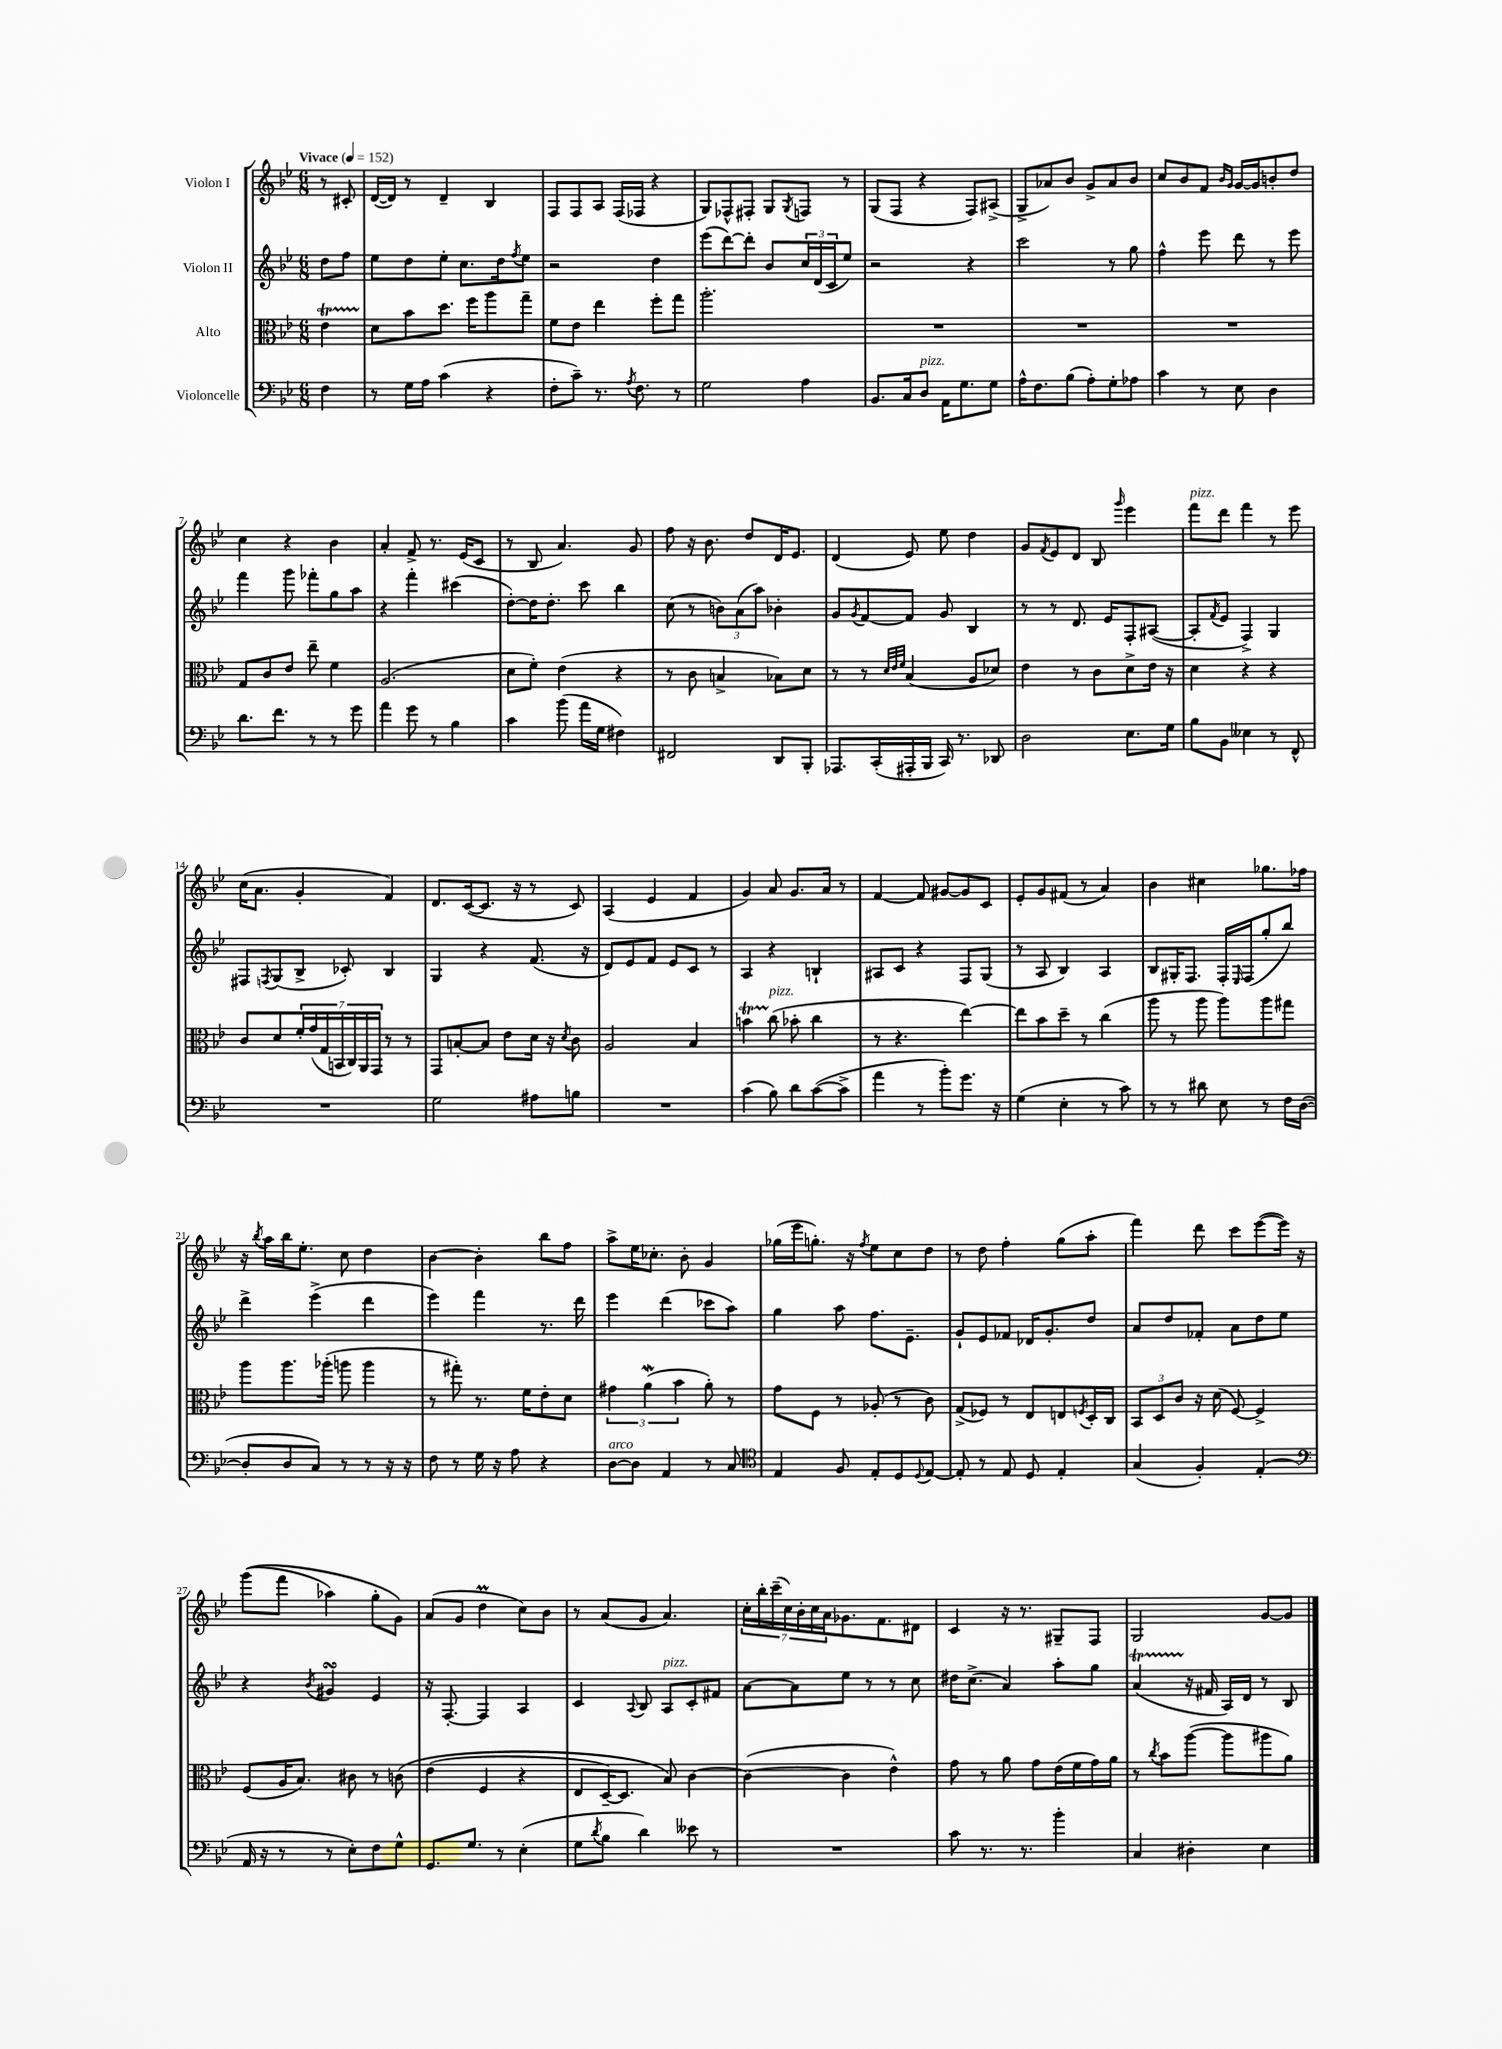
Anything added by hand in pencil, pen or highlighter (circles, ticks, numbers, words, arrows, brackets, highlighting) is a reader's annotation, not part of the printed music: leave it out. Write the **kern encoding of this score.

**kern	**kern	**kern	**kern
*part4	*part3	*part2	*part1
*staff4	*staff3	*staff2	*staff1
*I"Violoncelle	*I"Alto	*I"Violon II	*I"Violon I
*clefF4	*clefC3	*clefG2	*clefG2
*k[b-e-]	*k[b-e-]	*k[b-e-]	*k[b-e-]
*M6/8	*M6/8	*M6/8	*M6/8
*MM152	*MM152	*MM152	*MM152
=	=	=	=
!	!	!	!LO:TX:a:B:t=Vivace
4F\	4e-T\	8dd\L	8r
.	.	8ff\J	8c#X'/
=1	=1	=1	=1
8r	8d\L	8ee-\L	([16d/LL
.	.	.	16d/JJ])
16G\LL	8b-\	8dd\	8r
16A\JJ	.	.	.
(4c\	8.dd\J	8ee-'\J	4d~/
.	.	8.cc\L	.
.	16ff\KL	.	.
4r	8aa\	.	4B-/
.	.	16dd\k	.
.	.	8qff/	.
.	8gg~\J	8ee-\J	.
=2	=2	=2	=2
8F'\L	8f\L	2r	8F/L
8c~\J)	8e-\J	.	8F/
8.r	4ee-\	.	8A/J
.	.	.	(16F/LL
8qA/	.	.	.
8.F\	.	.	16F-X/JJ
.	8ff'\L	4dd\	4r
8r	8gg\J	.	.
=3	=3	=3	=3
2G\	2.aa'\	(8eee-\L	8G/L)
.	.	[8ddd\)	8F-X^^/
.	.	8ddd'\J]	8F#X'/J
.	.	8b-/L	8G/L
.	.	.	8qG/
4A\	.	24cc/L	8Fn/J
.	.	(24d/	.
.	.	24c/J	.
.	.	8ee-/J)	8r
=4	=4	=4	=4
8.BB-/L	2.r	2r	(8G/L
.	.	.	8F/J
16C/k	.	.	.
!LO:TX:a:i:t=pizz.	!	!	!
8D/J	.	.	4r
16AA\KL	.	.	.
8.G\	.	.	.
.	.	4r	8F/L)
8G\J	.	.	(8A#X^/J
=5	=5	=5	=5
16A^^\KL	2.r	2ccc\	8G^/L
8.F\	.	.	.
.	.	.	8a-X/)
(8B-\J	.	.	8b-/J
8A'\L)	.	.	8g^/L
8G'\	.	8r	8a-/
8A-X\J	.	8gg\	8b-/J
=6	=6	=6	=6
4c\	2.r	4ff^^\	8cc/L
.	.	.	8b-/
8r	.	8eee-\	8f/J
.	.	.	16qqb-/LL
.	.	.	16qqg/JJ
8E-\	.	8ddd\	[16g/LL
.	.	.	16g/J]
4D\	.	8r	8bn'/
.	.	8eee-\	8dd/J
!!LO:LB:g=z
=7	=7	=7	=7
8.d\L	8G/L	4fff\	4cc\
.	8c/	.	.
8.f\J	.	.	.
.	8e-/J	8ggg\	4r
8r	8ee-~\	8fff-X'\L	.
8r	4f\	8gg\	4b-\
8g\	.	8aa\J	.
=8	=8	=8	=8
4a\	(2.A/	4r	4a'/
8g\	.	4fff'\	8f^/
8r	.	.	8.r
4B-\	.	(4ccc#X\	.
.	.	.	(16e-/KL
.	.	.	8c/J
=9	=9	=9	=9
4c\	8d\L	[8dd'\L)	8r
.	8f'\J)	16dd\K]	8B-/
.	.	8.dd'\J	.
(8b-\	(4e-\	.	4.a/)
16a\LL	.	8ccc\	.
16G\JJ	.	.	.
4F#X\)	4r	4bb-\	.
.	.	.	8g/
=10	=10	=10	=10
2FF#X/	8r	(8cc\	8ff\
.	8c\	8r	16r
.	.	.	8.b-\
.	4Bn^/	12bn\L)	.
.	.	(12a\	.
.	.	.	8dd/L
.	.	12aa\J)	.
8DD/L	8B-X\L)	4b-X'\	16d/K
.	.	.	8.e-/J
8BBB-'/J	8d\J	.	.
=11	=11	=11	=11
8.AAA-X/L	8r	8g/L	(4d/
.	.	8qg/	.
.	8r	[8f/	.
(16CC'/L	.	.	.
.	32qqd/LLL	.	.
.	32qqe-/	.	.
.	32qqf/JJJ	.	.
16AAA#X'/	(4B-/	8f/J]	8e-/)
16BBB-/JJ	.	.	.
16CC/)	.	8g/	8ee-\
8.r	.	.	.
.	8A/L	4B-/	4dd\
8DD-X/	8d-X/J)	.	.
=12	=12	=12	=12
2D\	4e-\	8r	8g/L
.	.	.	8qf/
.	.	8r	8e-/
.	8r	8.d/	8d/J
.	8c\L	.	8B-/
.	.	16e-/KL	.
.	.	.	16qqggg/
8.E-\L	8d^\	8F'/	4eee-\
.	16e-\Jk	([8A#X/J	.
16G\Jk	16r	.	.
=13	=13	=13	=13
!	!	!	!LO:TX:a:i:t=pizz.
8B-\L	4d\	8A#'/L]	8fff\L
.	.	8qf/	.
8BB-\J	.	8e-/J	8ddd\J
4E--X\	4r	4F^/)	4fff\
8r	4r	4G/	8r
8FF^^/	.	.	8eee-\
!!LO:LB:g=z
=14	=14	=14	=14
2.r	8c/L	8F#X/L	(16cc\KL
.	.	.	8.a\J
.	.	8qFn/	.
.	8d/	(8G/	.
.	28f'/L	8B-^/J	4g'/
.	(28g/	.	.
.	28G/	.	.
.	28BBn/	.	.
.	.	8c-X'/)	.
.	28C/)	.	.
.	28AA/	.	.
.	28GG/JJ	.	.
.	8r	4B-/	4f/)
.	8r	.	.
=15	=15	=15	=15
2G\	8GG/L	4G/	8.d/L
.	[8Bn'/	.	.
.	.	.	([16c/k
.	8B/J]	4r	8.c/J]
.	8e-\L	.	.
.	.	.	16r
8A#X\L	16d\Jk	(8.f/	8r
.	16r	.	.
.	8qd/	.	.
8Bn\J	8c\	.	8c/)
.	.	16r	.
=16	=16	=16	=16
2.r	2A/	8d/L)	(4A/
.	.	8e-/	.
.	.	8f/J	4e-/
.	.	8e-/L	.
.	4B-/	8c/J	4f/
.	.	8r	.
=17	=17	=17	=17
(4c\	4bnt\	4A/	4g/)
!	!LO:TX:a:i:t=pizz.	!	!
8B-\)	(8cc\	4r	8a/
8d\L	8b-X'\	.	8.g/L
([8c\	4cc\	4Bn`/	.
.	.	.	16a/Jk
8c^\J]	.	.	8r
=18	=18	=18	=18
4a\	8r	8A#X/L	[4f/
.	4.r	8c/J	.
8r	.	4r	8f/]
8b-'\L)	.	.	[8g#X/L
8.g\J	[4ee-\)	8F/L	8g#/]
.	.	(8G/J	8c/J
16r	.	.	.
=19	=19	=19	=19
(4G\	8ee-\L]	8r	8e-'/L
.	8b-\	8A/	8g/
4E-'\	8dd~\J	4B-/)	(8f#X/J
.	8r	.	8r
8r	(4cc\	4A/	4a/)
8c\)	.	.	.
=20	=20	=20	=20
8r	8aa\	8B-/L	4b-\
8r	8r	16G#X'/K	.
.	.	8.F/J	.
8d#X\	8aa\	.	4cc#X\
8E-\	8aa\L)	16F'/LL	.
.	.	16qqE-/	.
.	.	(16F/J	.
8r	8aa\	8gg'/	8.gg-X\L
16F\LL	8gg#X\J	8bb-/J)	.
([16D\JJ	.	.	16ff-X\Jk
!!LO:LB:g=z
=21	=21	=21	=21
8D'/L]	8aa\L	4ddd^\	16r
.	.	.	8qbb-/
.	.	.	16aa\LL
8D/	8.aa\	.	16bb-\J
.	.	.	8.ee-'\J
8C/J)	.	(4eee-^\	.
.	(16aa-X'\Jk	.	.
8r	8aan\	.	8cc\
8r	4aa\	4ddd\	4dd\
16r	.	.	.
16r	.	.	.
=22	=22	=22	=22
8F\	8r	4eee-\)	[4b-\
8r	8gg#X'\)	.	.
16G\	8.r	4fff\	4b-'\]
16r	.	.	.
8A\	.	.	.
.	16f\KL	.	.
4r	8e-'\	8.r	8bb-\L
.	8d\J	.	8ff\J
.	.	16ddd\	.
=23	=23	=23	=23
!LO:TX:a:i:t=arco	!	!	!
[8D\L	6g#X\	4eee-\	8aa^\L
8D\J]	.	.	16ee-\K
.	(6aW\	.	.
.	.	.	8.cc-X'\J
4AA/	.	(4ddd\	.
.	6b-\	.	.
.	.	.	8b-'\
8r	8a'\)	8ccc-X\L	4g/
8C/	8r	8aa\J)	.
=24	=24	=24	=24
*clefC4	*	*	*
4E-/	8g\L	4gg\	(16gg-X\LL
.	.	.	16eee-\J
.	8F\J	.	8.ggn'\J)
8F/	8r	8aa\	.
.	.	.	16r
.	.	.	8qff/
8E-'/L	(8A-X'/	8.ff\L	8ee-\L
8D/	8r	.	8cc\
.	.	8.e-~\J	.
8qqD/	.	.	.
[8E-/J	8c\)	.	8dd\J
=25	=25	=25	=25
8E-'/]	(8G^/L	8g`/L	8r
8r	8F-X/J)	8e-/	8dd\
8E-/	8r	8f-X/J	4ff'\
8D/	8E-/L	16d-X/KL	.
.	.	8.g'/	.
4E-'/	8En/	.	(8gg\L
.	8qFn/	.	.
.	16D'/L	8dd/J	8aa'\J
.	16C/JJ	.	.
=26	=26	=26	=26
(4G/	12BB-/L	8a/L	4fff\)
.	12D/	.	.
.	.	8dd/	.
.	12c/J	.	.
4F'/)	16r	8f-X'/J	8ddd\
.	(16d\	.	.
.	[8F/)	8a\L	8ccc\L
(4E-'/	4F^/]	8dd\	([8eee-\
.	.	8ee-\J	16eee-\Jk])
.	.	.	16r
!!LO:LB:g=z
=27	=27	=27	=27
*clefF4	*	*	*
16AA/	(8F/L	4r	((8ggg\L
16r	.	.	.
8r	16A/K	.	8fff\J
.	8.B-/J)	.	.
.	.	8qb-/	.
8r	.	4g#XsSsS/	4aa-X\)
8E-'\L)	8c#X\	.	.
8F\	8r	4e-/	8gg'\L
8G^^\J	(8cn\	.	8g\J)
=28	=28	=28	=28
8.GG/L	(4e-\	16r	(8a/L
.	.	[8.F'/	.
.	.	.	8g/J
8.G/J	.	.	.
.	4F/	4F/]	4ddm\
8r	.	.	.
(4E-'\	4r	4A/	8cc\L)
.	.	.	8b-\J
=29	=29	=29	=29
8G\L	8E-/L	4c/	8r
8qd/	.	.	.
8B-\J	[16D~/K)	.	(8a/L
.	8.D/J]	.	.
.	.	8qqA/	.
4d\)	.	8B-/	8g/J
!	!	!LO:TX:a:i:t=pizz.	!
.	8B-/)	8A/L	4.a/)
8e--X\	[4c\	8c'/	.
8r	.	8f#X/J	.
=30	=30	=30	=30
2.r	(4c\_	[8a\L	28cc'\LL
.	.	.	28bb-'\
.	.	.	(28ccc~\
.	.	.	28cc\)
.	.	8a\]	.
.	.	.	28b-'\
.	.	.	28cc\
.	.	.	28a\J
.	4c\]	8ee-\J	8.g-X\
.	.	8r	.
.	.	.	8.f\
.	4e-^^\)	8r	.
.	.	8cc\	8d#X\J
=31	=31	=31	=31
8c\	8g\	16dd#X\KL	4c/
.	.	(8.cc^\J	.
8.r	8r	.	.
.	8a\	4a/)	16r
8.r	.	.	8.r
.	8g\L	.	.
4b-'\	(16e-\L	8aa'\L	8G#X~/L
.	16f\	.	.
.	16g\)	8gg\J	8F/J
.	16a\JJ	.	.
=32	=32	=32	=32
4C/	8r	(4at/	2G/
.	8qcc/	.	.
.	8b-\L	.	.
4D#X'\	([8aa\J	16r	.
.	.	16f#X/	.
.	8aa\L]	16A/LL)	.
.	.	16d/JJ	.
4E-\	8aa#X\	8r	[8g/L
.	8a\J)	8B-/	8g/J]
==	==	==	==
*-	*-	*-	*-
